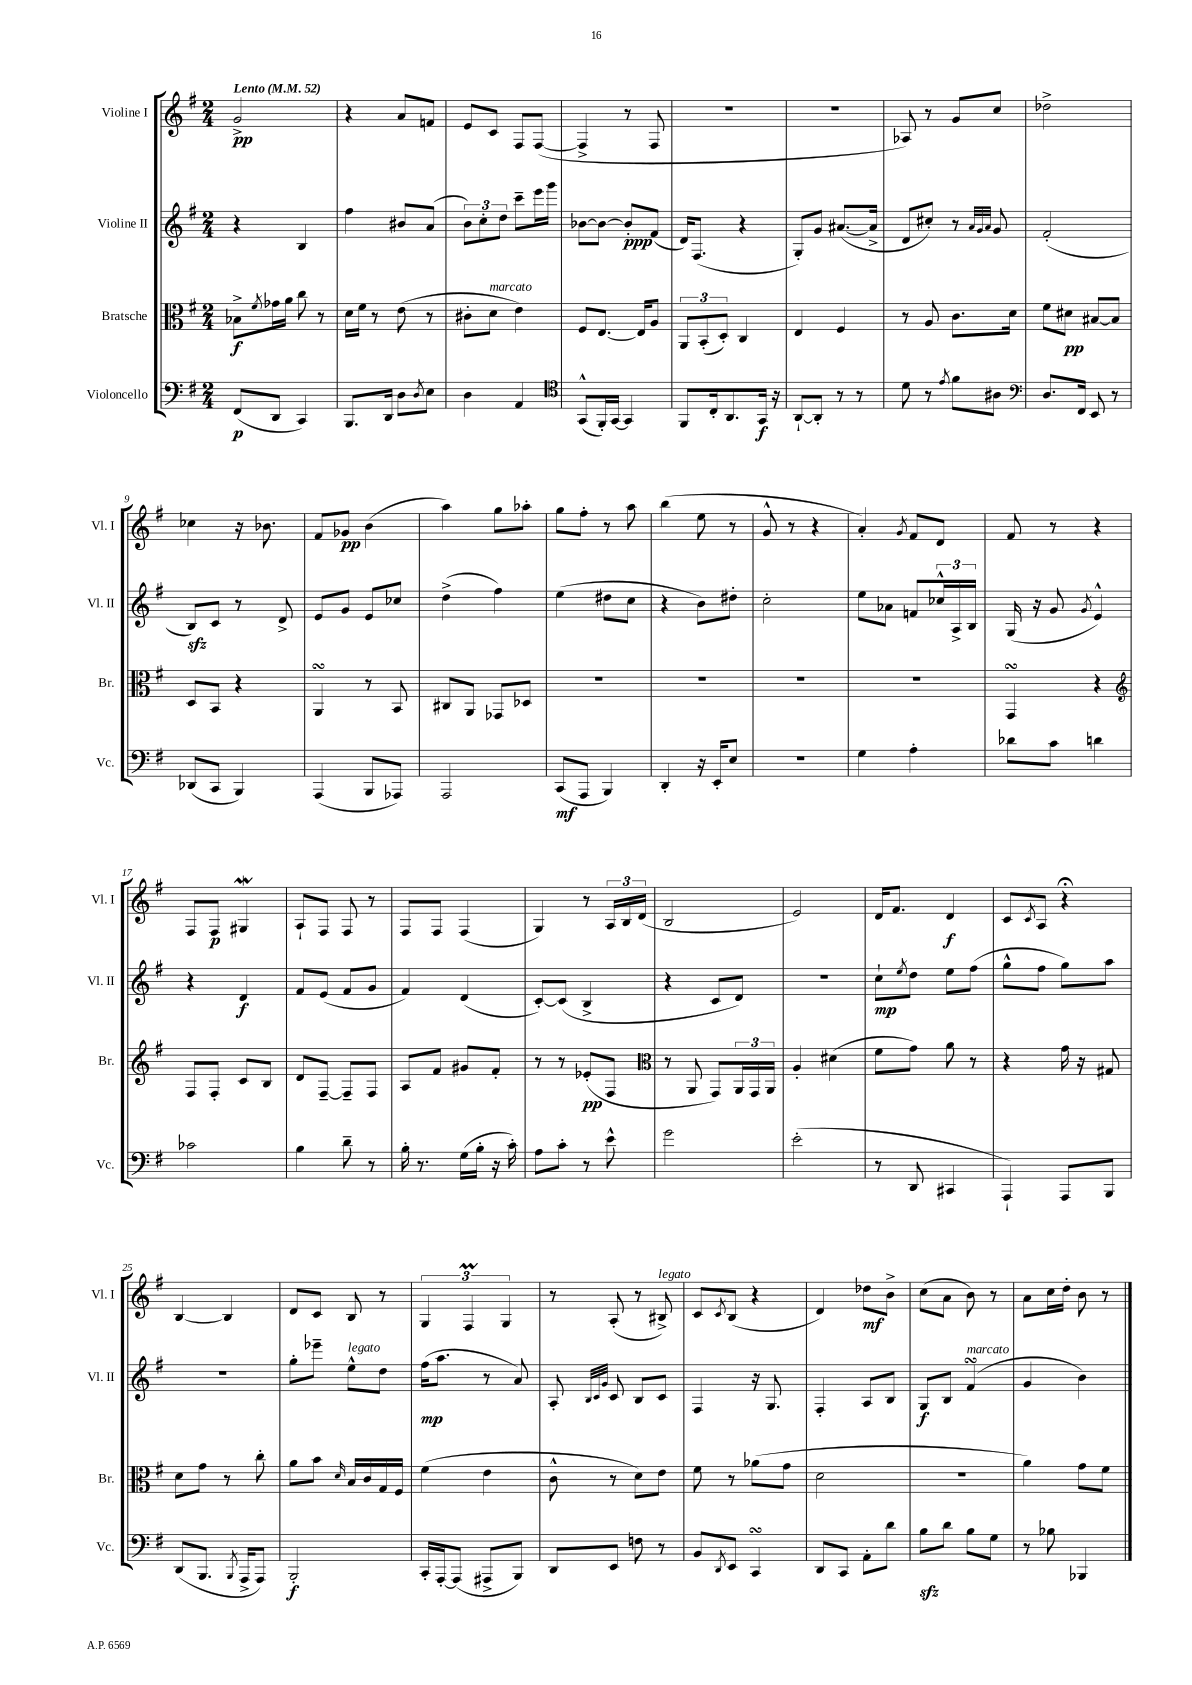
<<
\new StaffGroup <<
\new Staff = "s0" \with { instrumentName = "Violine I" shortInstrumentName = "Vl. I" } {
    \clef treble \key g \major \numericTimeSignature \time 2/4 \tempo "Lento" 4 = 52
    g'2->\pp |
    r4 a'8 f'8 |
    e'8 c'8 fis8 fis8~( |
    fis4-> r8 fis8 |
    R2 |
    r2 |
    aes8) r8 g'8 c''8 |
    des''2-> |
    ces''4 r16 bes'8. |
    fis'8 ges'8\pp b'4( |
    a''4) g''8 aes''8-. |
    g''8 fis''8-. r8 a''8 |
    b''4( e''8 r8 |
    g'8-^ r8 r4 |
    a'4-.) \acciaccatura { g'8 } fis'8 d'8 |
    fis'8 r8 r4 |
    fis8 fis8\p gis4\mordent |
    a8-! fis8 fis8 r8 |
    fis8 fis8 fis4( |
    g4) r8 \tuplet 3/2 { a16 b16 d'16( } |
    b2 |
    e'2) |
    d'16 fis'8. d'4\f |
    c'8 \acciaccatura { c'8 } a8 r4\fermata |
    b4~ b4 |
    d'8 c'8 b8 r8 |
    \tuplet 3/2 { g4 fis4\prall g4 } |
    r8 a8-.( r8 bis8->^\markup { \italic "legato" }) |
    c'8 \acciaccatura { c'8 } b8( r4 |
    d'4) des''8\mf b'8-> |
    c''8( a'8 b'8) r8 |
    a'8 c''16 d''16-. b'8 r8 \bar "|." |
}
\new Staff = "s1" \with { instrumentName = "Violine II" shortInstrumentName = "Vl. II" } {
    \clef treble \key g \major \numericTimeSignature \time 2/4
    r4 b4 |
    fis''4 bis'8 a'8( |
    \tuplet 3/2 { b'8) c''8-. d''8 } c'''8-- e'''16 g'''16 |
    bes'8~ bes'8~ bes'8-.\ppp fis'8( |
    d'16) fis8.( r4 |
    g8-.) g'8 ais'8.~( ais'16-> |
    d'8 cis''8-.) r8 \grace { a'32 g'32 a'32 } g'8 |
    fis'2-.( |
    b8\sfz) c'8 r8 d'8-> |
    e'8 g'8 e'8 ces''8 |
    d''4->( fis''4) |
    e''4( dis''8 c''8 |
    r4 b'8) dis''8-. |
    c''2-. |
    e''8 aes'8 f'8 \tuplet 3/2 { ces''16-^ a16-> b16 } |
    g16( r16 g'8 \acciaccatura { g'8 } e'4-^) |
    r4 d'4\f |
    fis'8 e'8( fis'8 g'8 |
    fis'4) d'4( |
    c'8~-.) c'8( b4-> |
    r4 c'8 d'8) |
    r2 |
    c''8-!\mp \acciaccatura { e''8 } d''8 e''8 fis''8( |
    g''8-^ fis''8 g''8) a''8 |
    R2 |
    g''8-. ees'''8-- e''8-^^\markup { \italic "legato" } d''8 |
    fis''16\mp( a''8. r8 a'8) |
    a8-. \grace { b32 c'32 g'32 } c'8 b8 c'8 |
    fis4 r16 g8. |
    fis4-. a8 b8 |
    g8\f b8 fis'4\turn^\markup { \italic "marcato" }( |
    g'4 b'4) \bar "|." |
}
\new Staff = "s2" \with { instrumentName = "Bratsche" shortInstrumentName = "Br." } {
    \clef alto \key g \major \numericTimeSignature \time 2/4
    bes8->\f \acciaccatura { fis'8 } ges'16 a'16 c''8 r8 |
    d'16 fis'16 r8 e'8( r8 |
    cis'8-. d'8^\markup { \italic "marcato" } e'4) |
    fis8 e8.~ e16 a8 |
    \tuplet 3/2 { a,8 b,8-.( d8-.) } c4 |
    e4 fis4 |
    r8 a8 c'8. d'16 |
    fis'8 dis'8\pp bis8~ bis8 |
    d8 b,8 r4 |
    a,4\turn r8 b,8 |
    cis8 a,8 ges,8 des8 |
    R2 |
    R2 |
    R2 |
    R2 |
    g,4\turn r4 |
    \clef treble fis8 fis8-. c'8 b8 |
    d'8 fis8~-- fis8-- fis8 |
    a8 fis'8 gis'8 fis'8-. |
    r8 r8 ees'8-.\pp( fis8 |
    \clef alto r8 a,8 g,8) \tuplet 3/2 { a,16 g,16 a,16 } |
    a4-. dis'4( |
    fis'8 g'8) a'8 r8 |
    r4 g'16 r16 gis8 |
    d'8 g'8 r8 c''8-. |
    a'8 b'8 \grace { d'16 } b16 c'16 g16 fis16 |
    fis'4( e'4 |
    c'8-^ r8 d'8) e'8 |
    fis'8 r8 aes'8( g'8 |
    d'2 |
    R2 |
    a'4) g'8 fis'8 \bar "|." |
}
\new Staff = "s3" \with { instrumentName = "Violoncello" shortInstrumentName = "Vc." } {
    \clef bass \key g \major \numericTimeSignature \time 2/4
    fis,8\p( d,8 c,4) |
    b,,8. d,16 d8 \acciaccatura { d8 } e8 |
    d4 a,4 |
    \clef tenor g,8-^( fis,16-.) g,16~ g,4 |
    fis,8 c16-. a,8. g,16\f r16 |
    a,8~-! a,8-. r8 r8 |
    d'8 r8 \acciaccatura { e'8 } fis'8 ais8 |
    \clef bass d8. fis,16 e,8 r8 |
    des,8( c,8 b,,4) |
    a,,4( b,,8 aes,,8) |
    a,,2 |
    c,8\mf( a,,8 b,,4) |
    d,4-. r16 e,16-. e8 |
    r2 |
    g4 a4-. |
    des'8 c'8 d'4 |
    ces'2 |
    b4 d'8-- r8 |
    b16-. r8. g16( b16-. r16 c'16-.) |
    a8 c'8-. r8 e'8-^ |
    g'2 |
    e'2-.( |
    r8 d,8 cis,4 |
    a,,4-!) a,,8 b,,8 |
    d,8( b,,8. \acciaccatura { b,,8 } a,,16-> a,,8) |
    b,,2-.\f |
    c,16-. a,,16~-. a,,8( ais,,8-> b,,8) |
    d,8 e,8 f8 r8 |
    b,8 \acciaccatura { d,8 } e,8 c,4\turn |
    d,8 c,8 a,8-. d'8 |
    b8\sfz d'8 b8 g8 |
    r8 bes8 bes,,4 \bar "|." |
}
>>
>>
